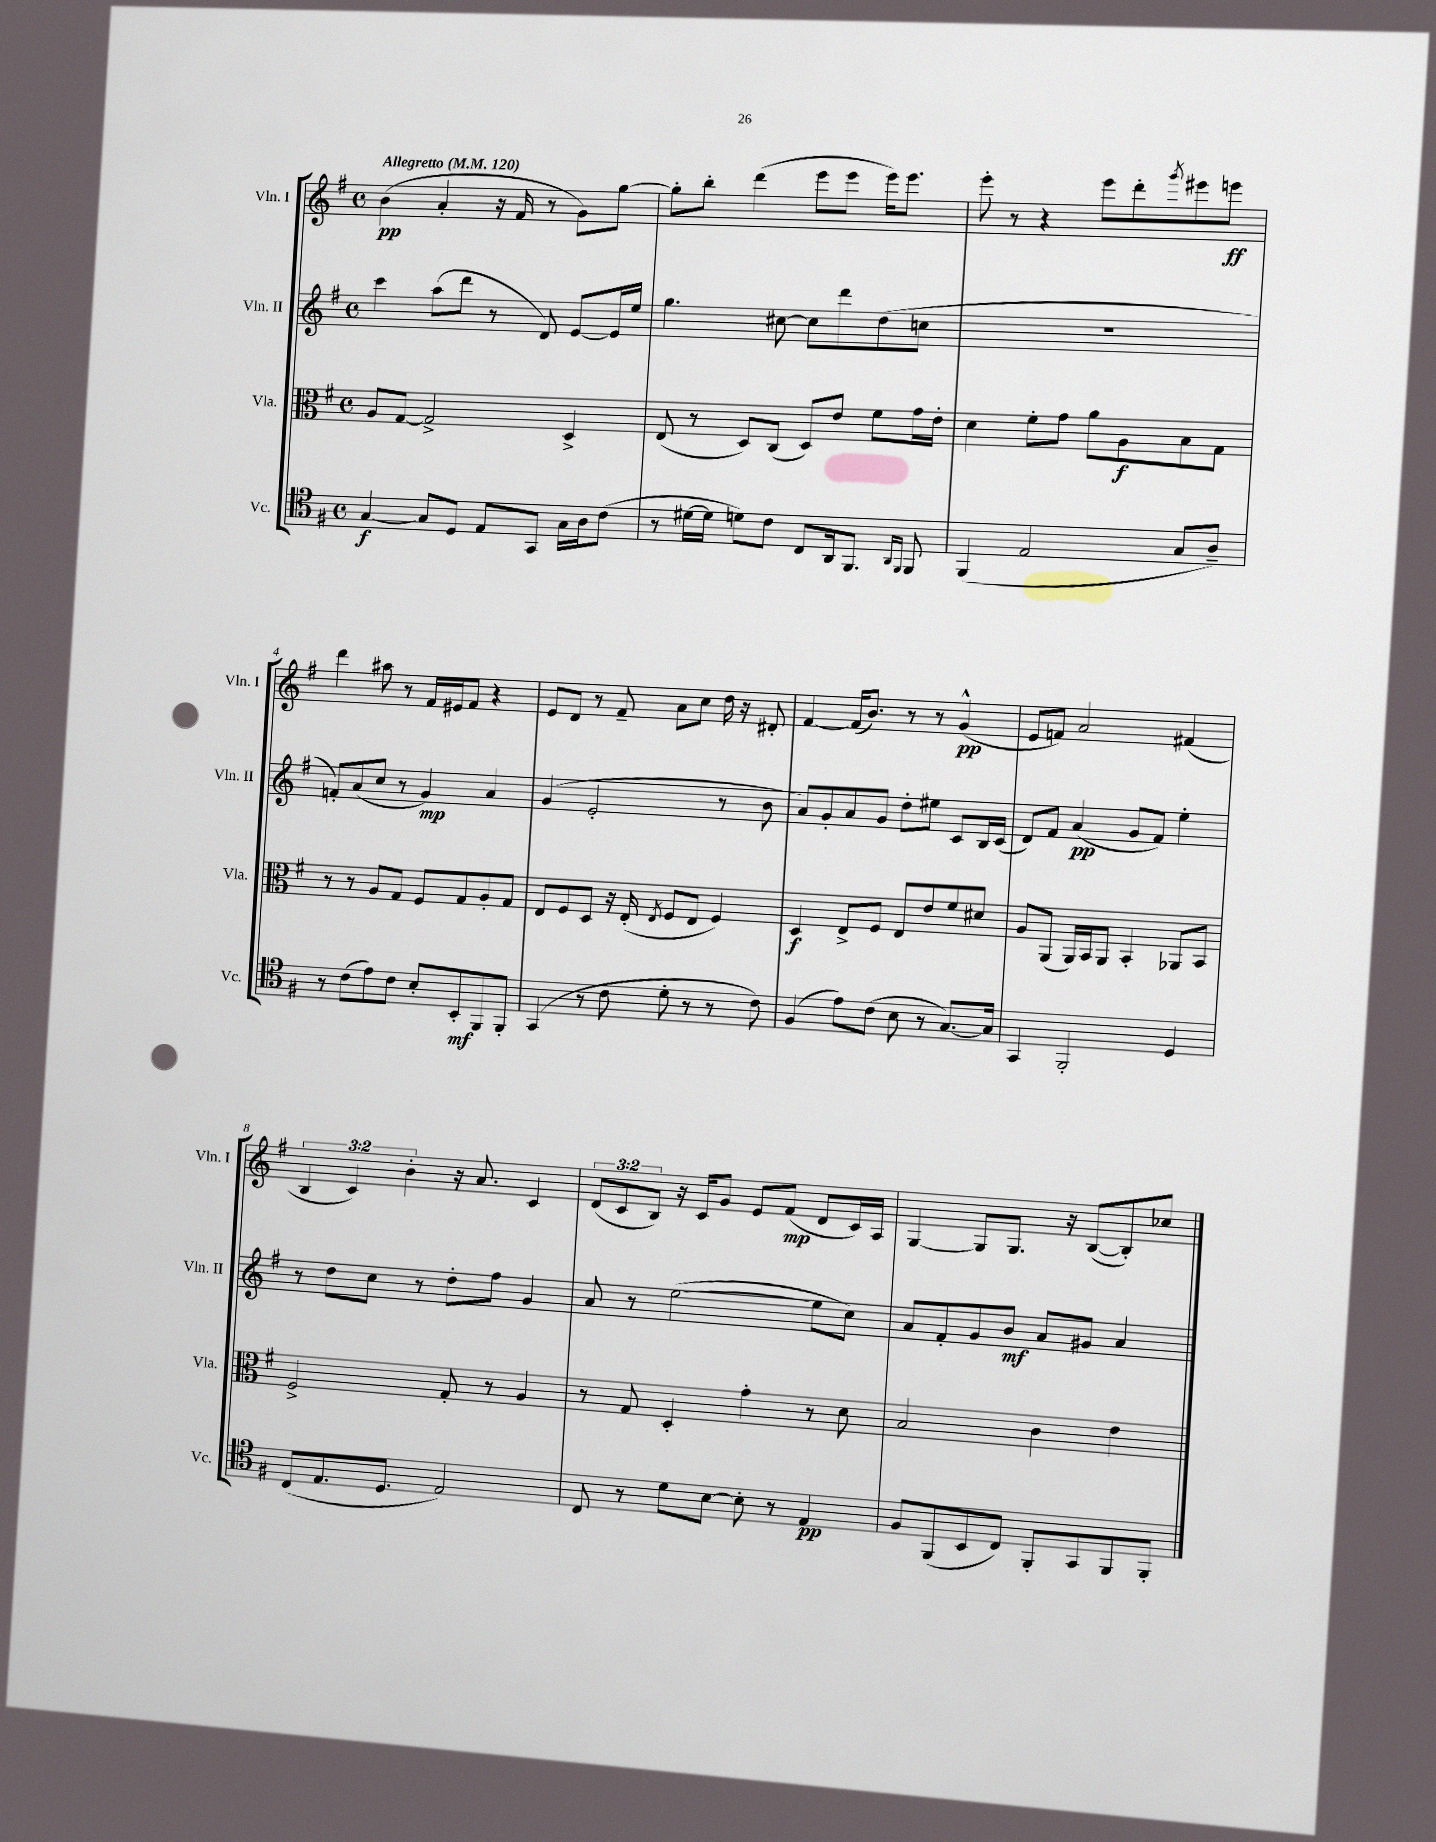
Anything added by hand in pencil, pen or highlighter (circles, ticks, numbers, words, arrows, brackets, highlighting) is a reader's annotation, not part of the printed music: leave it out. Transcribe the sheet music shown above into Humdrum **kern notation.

**kern	**dynam	**kern	**dynam	**kern	**dynam	**kern	**dynam
*part4	*part4	*part3	*part3	*part2	*part2	*part1	*part1
*staff4	*staff4	*staff3	*staff3	*staff2	*staff2	*staff1	*staff1
*I"Vc.	*	*I"Vla.	*	*I"Vln. II	*	*I"Vln. I	*
*I'Vc.	*	*I'Vla.	*	*I'Vln. II	*	*I'Vln. I	*
*clefC4	*	*clefC3	*	*clefG2	*	*clefG2	*
*k[f#]	*	*k[f#]	*	*k[f#]	*	*k[f#]	*
*M4/4	*	*M4/4	*	*M4/4	*	*M4/4	*
*met(c)	*	*met(c)	*	*met(c)	*	*met(c)	*
*MM120	*	*MM120	*	*MM120	*	*MM120	*
=1	=1	=1	=1	=1	=1	=1	=1
!	!	!	!	!	!	!LO:TX:a:B:t=Allegretto	!
[4G/	f	8A/L	.	4ccc\	.	(4b\	pp
.	.	[8G/J	.	.	.	.	.
8G/L]	.	2G^/]	.	(8aa\L	.	4a'/	.
8D/J	.	.	.	8ddd\J	.	.	.
8E/L	.	.	.	8r	.	16r	.
.	.	.	.	.	.	16f#/	.
8GG/J	.	.	.	8d/)	.	8r	.
16G\LL	.	4D^/	.	[8e/L	.	8g\L)	.
16A\J	.	.	.	.	.	.	.
(8c\J	.	.	.	16e/L]	.	[8gg\J	.
.	.	.	.	16ee/JJ	.	.	.
=2	=2	=2	=2	=2	=2	=2	=2
8r	.	(8E/	.	4.gg\	.	8gg'\L]	.
[16d#X\LL	.	8r	.	.	.	8bb'\J	.
16d#\JJ]	.	.	.	.	.	.	.
8dn\L)	.	8D/L)	.	.	.	(4ddd\	.
8c\J	.	(8C/J	.	[8cc#X\	.	.	.
8C/L	.	8D/L)	.	8cc#\L]	.	8eee\L	.
16AA/k	.	8e/J	.	8ddd\	.	8eee\J	.
8.FF#/J	.	.	.	.	.	.	.
.	.	8f#\L	.	(8dd\	.	16eee\KL)	.
.	.	.	.	.	.	8.eee\J	.
16qqAA/LL	.	.	.	.	.	.	.
16qqFF#/JJ	.	.	.	.	.	.	.
8FF#/	.	16g\L	.	8ccn\J	.	.	.
.	.	16e'\JJ	.	.	.	.	.
=3	=3	=3	=3	=3	=3	=3	=3
(4FF#/	.	4d\	.	1r	.	8eee'\	.
.	.	.	.	.	.	8r	.
2E/	.	8f#'\L	.	.	.	4r	.
.	.	8g\J	.	.	.	.	.
.	.	8a\L	.	.	.	8eee\L	.
.	.	8A\	f	.	.	8ddd'\	.
.	.	.	.	.	.	8qggg/	.
8G/L	.	8B\	.	.	.	8eee#X\	.
8A~/J)	.	8G\J	.	.	.	8eeen\J	ff
!!LO:LB:g=z
=4	=4	=4	=4	=4	=4	=4	=4
8r	.	8r	.	8fn'/L)	.	4ddd\	.
(8c\L	.	8r	.	(8a/	.	.	.
8e\)	.	8A/L	.	8cc/J	.	8aa#X\	.
8c\J	.	8G/J	.	8r	.	8r	.
8B'/L	.	8F#/L	.	4g/)	mp	16f#/LL	.
.	.	.	.	.	.	16e#X/J	.
8BB'/	mf	8G/	.	.	.	8f#/J	.
8FF#/	.	8A'/	.	4a/	.	4r	.
8FF#'/J	.	8G/J	.	.	.	.	.
=5	=5	=5	=5	=5	=5	=5	=5
(4GG/	.	8E/L	.	(4g/	.	8e/L	.
.	.	8F#/	.	.	.	8d/J	.
8r	.	8D/J	.	2e'/	.	8r	.
8c\	.	16r	.	.	.	8f#~/	.
.	.	(16E'/	.	.	.	.	.
.	.	8qE/	.	.	.	.	.
8d'\	.	8F#/L	.	.	.	8a\L	.
8r	.	8E/J	.	.	.	8cc\J	.
8r	.	4F#/)	.	8r	.	16dd\	.
.	.	.	.	.	.	16r	.
8c\)	.	.	.	8b\	.	8d#X'/	.
=6	=6	=6	=6	=6	=6	=6	=6
(4F#/	.	4D/	f	8a/L)	.	[4f#/	.
.	.	.	.	8g'/	.	.	.
8e\L)	.	8E^/L	.	8a/	.	(16f#/KL]	.
.	.	.	.	.	.	8.b/J)	.
(8c\J	.	8F#/J	.	8g/J	.	.	.
8B\	.	8E/L	.	8dd'\L	.	8r	.
8r	.	8e/	.	8ee#X\J	.	8r	.
[8.G/L)	.	8f#/	.	8c/L	.	(4g^^/	pp
.	.	8d#X/J	.	16B/L	.	.	.
16G/Jk]	.	.	.	(16c/JJ	.	.	.
=7	=7	=7	=7	=7	=7	=7	=7
4GG/	.	8A/L	.	8d/L)	.	8e/L	.
.	.	(8AA/J	.	8f#/J	.	8fn/J)	.
2FF#'/	.	16AA/LL)	.	(4a/	pp	2a/	.
.	.	16BB/J	.	.	.	.	.
.	.	8AA/J	.	.	.	.	.
.	.	4BB'/	.	8g/L	.	.	.
.	.	.	.	8f#/J)	.	.	.
4D/	.	8AA-X/L	.	4ee'\	.	(4f#X/	.
.	.	8BB/J	.	.	.	.	.
!!LO:LB:g=z
=8	=8	=8	=8	=8	=8	=8	=8
(8C/L	.	2F#^/	.	8r	.	6B/	.
8.E/	.	.	.	8dd\L	.	.	.
.	.	.	.	.	.	6c/)	.
.	.	.	.	8cc\J	.	.	.
8.D/J	.	.	.	.	.	.	.
.	.	.	.	.	.	6b'\	.
.	.	.	.	8r	.	.	.
2E/)	.	8G'/	.	8dd'\L	.	16r	.
.	.	.	.	.	.	8.a/	.
.	.	8r	.	8ff#\J	.	.	.
.	.	4A/	.	4g/	.	4c/	.
=9	=9	=9	=9	=9	=9	=9	=9
8C/	.	8r	.	8a/	.	(12d/L	.
.	.	.	.	.	.	12c/	.
8r	.	8G/	.	8r	.	.	.
.	.	.	.	.	.	12B/J)	.
8d\L	.	4D'/	.	([2ee\	.	16r	.
.	.	.	.	.	.	16c/KL	.
[8B\J	.	.	.	.	.	8g/J	.
8B'\]	.	4g'\	.	.	.	8e/L	.
8r	.	.	.	.	.	(8f#/J	mp
4E/	pp	8r	.	8ee\L]	.	8d/L	.
.	.	8d\	.	8cc\J)	.	16c/L)	.
.	.	.	.	.	.	16A/JJ	.
=10	=10	=10	=10	=10	=10	=10	=10
8F#/L	.	2B/	.	8a/L	.	[4G/	.
(8FF#/	.	.	.	8f#'/	.	.	.
8BB/	.	.	.	8g/	.	8G/L]	.
8C/J)	.	.	.	8b/J	mf	8.G/J	.
8FF#'/L	.	4c\	.	8a/L	.	.	.
.	.	.	.	.	.	16r	.
8GG/	.	.	.	8g#X/J	.	([8B/L	.
8FF#/	.	4e\	.	4a/	.	8B'/])	.
8FF#'/J	.	.	.	.	.	8cc-X/J	.
==	==	==	==	==	==	==	==
*-	*-	*-	*-	*-	*-	*-	*-
